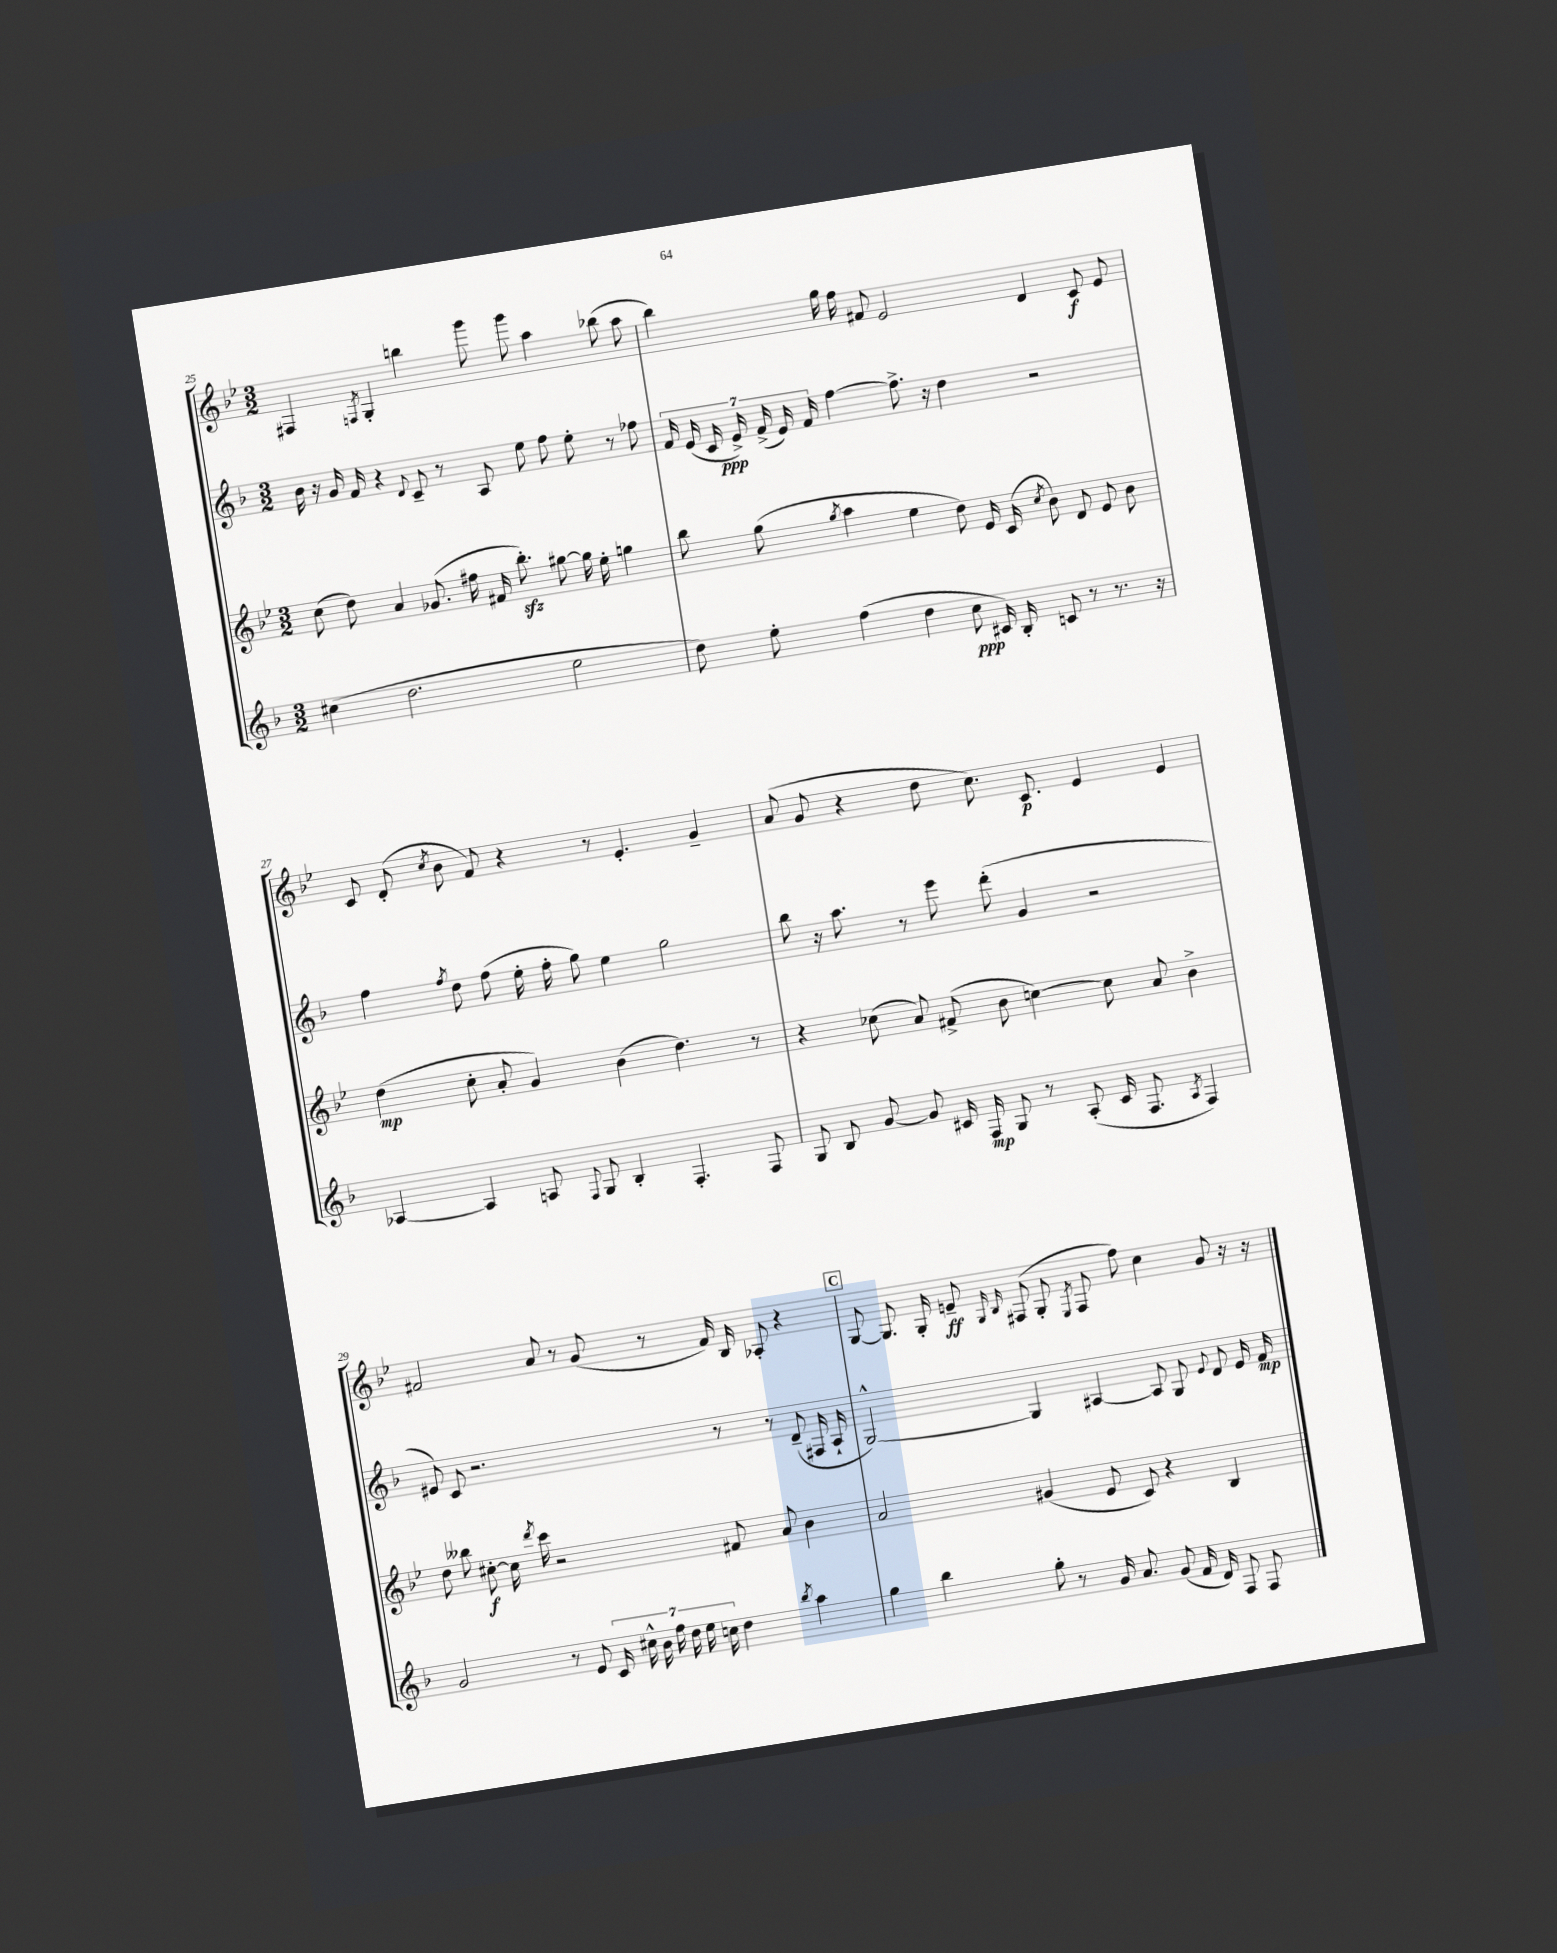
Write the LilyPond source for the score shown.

<<
\new StaffGroup <<
\new Staff = "s0" {
    \clef treble \key bes \major \numericTimeSignature \time 3/2
    \autoBeamOff fis4 \acciaccatura { f8 } g4-. b''4 g'''8 g'''8 a''4 bes''8( a''8 |
    bes''4) g''16 f''16 fis'8 ees'2 d'4 c'8\f ees'8 |
    c'8 d'8-.( \acciaccatura { c''8 } bes'8 f'8) r4 r8 ees'4.-. g'4-- |
    a'8( g'8 r4 d''8 c''8.) c'8.\p ees'4 ees'4 |
    fis'2 a'8 r8 g'8( r8 fis'16) bes16 aes8-. r4 |
    \mark \markup { \box "C" } g8~ g8. g16-. e'8--\ff \grace { g16 bes16 } fis8( g8-. \acciaccatura { ees8 } fis8 f''8) c''4 g'8 r16 r16 \bar "|." |
}
\new Staff = "s1" {
    \clef treble \key f \major \numericTimeSignature \time 3/2
    \autoBeamOff bes'16 r16 g'16 f'16 r4 \appoggiatura { d'8 } c'8-- r8 a8 e''8 f''8 e''8-. r8 fes''8 |
    \tuplet 7/4 { f'16 e'16( c'16 e'16->\ppp) f'16->( e'16) f'16 } f''4~ f''8.-> r16 d''4 r2 |
    f''4 \acciaccatura { f''8 } d''8 f''8( e''16-. f''16-. g''8) e''4 g''2 |
    bes''8 r16 a''8. r8 e'''8 d'''8-.( g'4 r2 |
    eis'8) c'8 r2. r8 r8 d'8--( fis16 a16-! |
    \mark \markup { \box "C" } g2~-^) g4 ais4~ ais8 g8 \appoggiatura { e'8 } d'8 e'16 f'16\mp \bar "|." |
}
\new Staff = "s2" {
    \clef treble \key bes \major \numericTimeSignature \time 3/2
    \autoBeamOff c''8( d''8) a'4 ges'8.( fis''16 fis'16 bes''8.-.\sfz) gis''8~ gis''16 ees''16-. g''4 |
    bes''8 g''8( \acciaccatura { g''8 } a''4 ees''4 d''8) ees'16 c'16( \acciaccatura { c''8 } bes'8) d'8 ees'8 bes'8 |
    d''4\mp( c''8-. a'8-. g'4) bes'4( d''4.) r8 |
    r4 ces''8( a'8) fis'8->( bes'8 c''4~) c''8 a'8 bes'4-> |
    d''8 beses''8 cis''8~-.\f cis''16 \acciaccatura { d'''8 } c'''16 r2 fis'8 a'8 bes'4 |
    \mark \markup { \box "C" } a'2 gis'4( ees'8 c'8) r4 bes4 \bar "|." |
}
\new Staff = "s3" {
    \clef treble \key f \major \numericTimeSignature \time 3/2
    \autoBeamOff cis''4( d''2. e''2 |
    d''8) e''8-. f''4( d''4 c''8\ppp cis'16) bes16-. c'8 r8 r8. r16 |
    aes4~ aes4 a8 \appoggiatura { f8 } g8 bes4-. f4.-. f8 |
    g8 bes8 g'8~ g'8 cis'16 f16\mp g8 r8 a8-.( cis'16 f8. \acciaccatura { a8 } f4) |
    g'2 r8 e'8 \tuplet 7/4 { c'16 cis''16-^ bes'16 f''16 d''16 e''16 c''16 } d''4 \acciaccatura { bes''8 } a''4 |
    \mark \markup { \box "C" } g''4 bes''4 g''8-. r8 g'16 a'8. g'8( f'16 d'16) f8 f8 \bar "|." |
}
>>
>>
\layout { \context { \Score currentBarNumber = #25 } }
